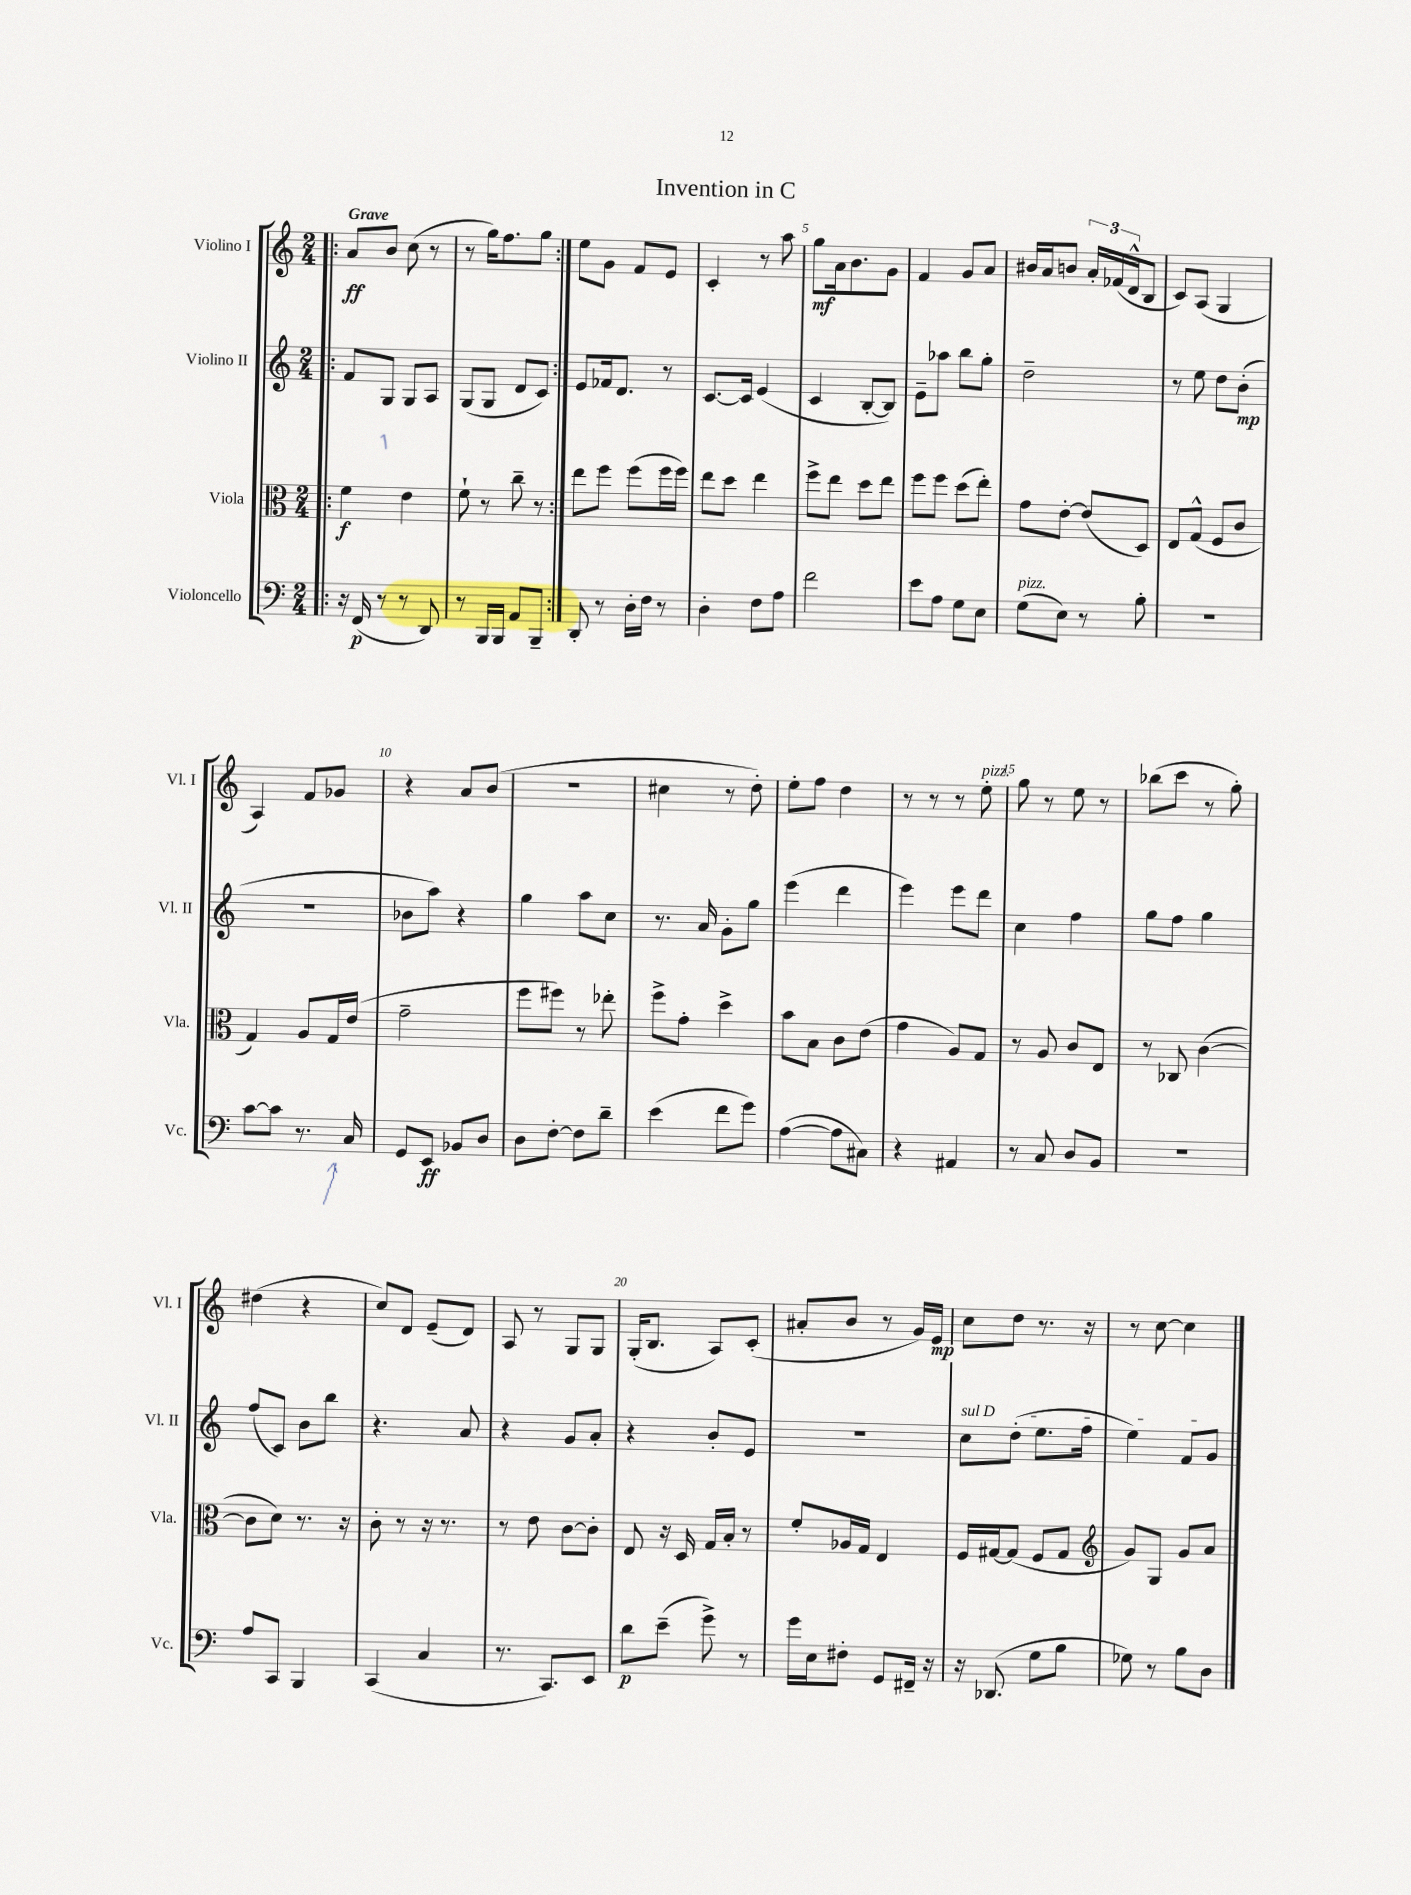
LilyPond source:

\header { title = "Invention in C" }
<<
\new StaffGroup <<
\new Staff = "s0" \with { instrumentName = "Violino I" shortInstrumentName = "Vl. I" } {
    \clef treble \key c \major \numericTimeSignature \time 2/4 \tempo "Grave"
    \repeat volta 2 { \bar ".|:" a'8\ff b'8 c''8( r8 |
    r8 g''16) f''8. g''8 | }
    e''8 g'8 f'8 e'8 |
    c'4-. r8 a''8 |
    g''8\mf a'16 b'8. g'8 |
    f'4 g'8 a'8 |
    bis'16 a'16 b'8 \tuplet 3/2 { a'16-. fes'16( d'16-^ } b8 |
    c'8) a8( g4 |
    a4) f'8 ges'8 |
    r4 a'8 b'8( |
    r2 |
    cis''4 r8 d''8-.) |
    e''8-. f''8 d''4 |
    r8 r8 r8 e''8-.^\markup { \italic "pizz." } |
    g''8 r8 e''8 r8 |
    bes''8( c'''8 r8 g''8-.) |
    dis''4( r4 |
    c''8) d'8 e'8--( d'8) |
    a8 r8 g8 g8 |
    g16-.( b8. a8) c'8-.( |
    ais'8-. b'8 r8 g'16) e'16\mp |
    c''8 d''8 r8. r16 |
    r8 c''8~ c''4 \bar "|." |
}
\new Staff = "s1" \with { instrumentName = "Violino II" shortInstrumentName = "Vl. II" } {
    \clef treble \key c \major \numericTimeSignature \time 2/4
    \repeat volta 2 { \bar ".|:" f'8 g8 g8 a8 |
    g8( g8 d'8 c'8) | }
    e'8 fes'16 d'8. r8 |
    c'8.~ c'16 e'4( |
    c'4 b8~-. b8) |
    e'8-- aes''8 b''8 g''8-. |
    d''2-- |
    r8 e''8 d''8 b'8-.\mp( |
    r2 |
    bes'8 a''8) r4 |
    g''4 a''8 c''8 |
    r8. a'16 g'8-. g''8 |
    e'''4( d'''4 |
    e'''4) e'''8 d'''8 |
    c''4 f''4 |
    g''8 f''8 g''4 |
    f''8( c'8) b'8 b''8 |
    r4. a'8 |
    r4 g'8 a'8-. |
    r4 b'8-. e'8 |
    r2 |
    \once \override TextSpanner.bound-details.left.text = \markup { \italic "sul D" } c''8\startTextSpan d''8-.( e''8. f''16 |
    e''4) f'8 g'8\stopTextSpan \bar "|." |
}
\new Staff = "s2" \with { instrumentName = "Viola" shortInstrumentName = "Vla." } {
    \clef alto \key c \major \numericTimeSignature \time 2/4
    \repeat volta 2 { \bar ".|:" f'4\f e'4 |
    f'8-! r8 c''8-- r8 | }
    e''8 f''8 f''8( f''16 f''16) |
    e''8 d''8 e''4 |
    f''8-> e''8 d''8 e''8 |
    f''8 f''8 d''8( e''8-.) |
    g'8 e'8~-. e'8( d8) |
    e8 g8-^( f8 c'8 |
    g4) a8 g16 e'16( |
    g'2-- |
    f''8 fis''8) r8 ees''8-. |
    f''8-> g'8-. d''4-> |
    b'8 b8 c'8 e'8( |
    g'4 a8) g8 |
    r8 a8 c'8 e8 |
    r8 ces8 c'4~( |
    c'8 d'8) r8. r16 |
    c'8-. r8 r16 r8. |
    r8 e'8 c'8~ c'8-. |
    e8 r16 d16 g16 b16-. r8 |
    f'8-. aes16 g16 e4 |
    f16 gis16~ gis8( f8 gis8 |
    \clef treble g'8) g8 g'8 a'8 \bar "|." |
}
\new Staff = "s3" \with { instrumentName = "Violoncello" shortInstrumentName = "Vc." } {
    \clef bass \key c \major \numericTimeSignature \time 2/4
    \repeat volta 2 { \bar ".|:" r16 f,16\p( r8 r8 d,8) |
    r8 b,,16 b,,16 a,8 b,,8-- | }
    d,8-. r8 d16-. f16 r8 |
    d4-. f8 a8 |
    f'2 |
    e'8 a8 g8 e8 |
    g8^\markup { \italic "pizz." }( e8) r8 b8-. |
    R2 |
    c'8~ c'8 r8. c16 |
    g,8 e,8\ff bes,8 d8 |
    d8 f8~-. f8 d'8-- |
    e'4( f'8 g'8) |
    a4~( a8 cis8) |
    r4 ais,4 |
    r8 c8 d8 b,8 |
    R2 |
    a8 c,8 b,,4 |
    c,4( c4 |
    r8. c,8.) e,8 |
    d'8\p e'8--( g'8->) r8 |
    g'16 e16 fis8-. g,8 fis,16-- r16 |
    r16 des,8.( g8 b8 |
    ges8) r8 b8 d8 \bar "|." |
}
>>
>>
\layout { \context { \Score \override BarNumber.break-visibility = ##(#f #t #t) barNumberVisibility = #(every-nth-bar-number-visible 5) } }
